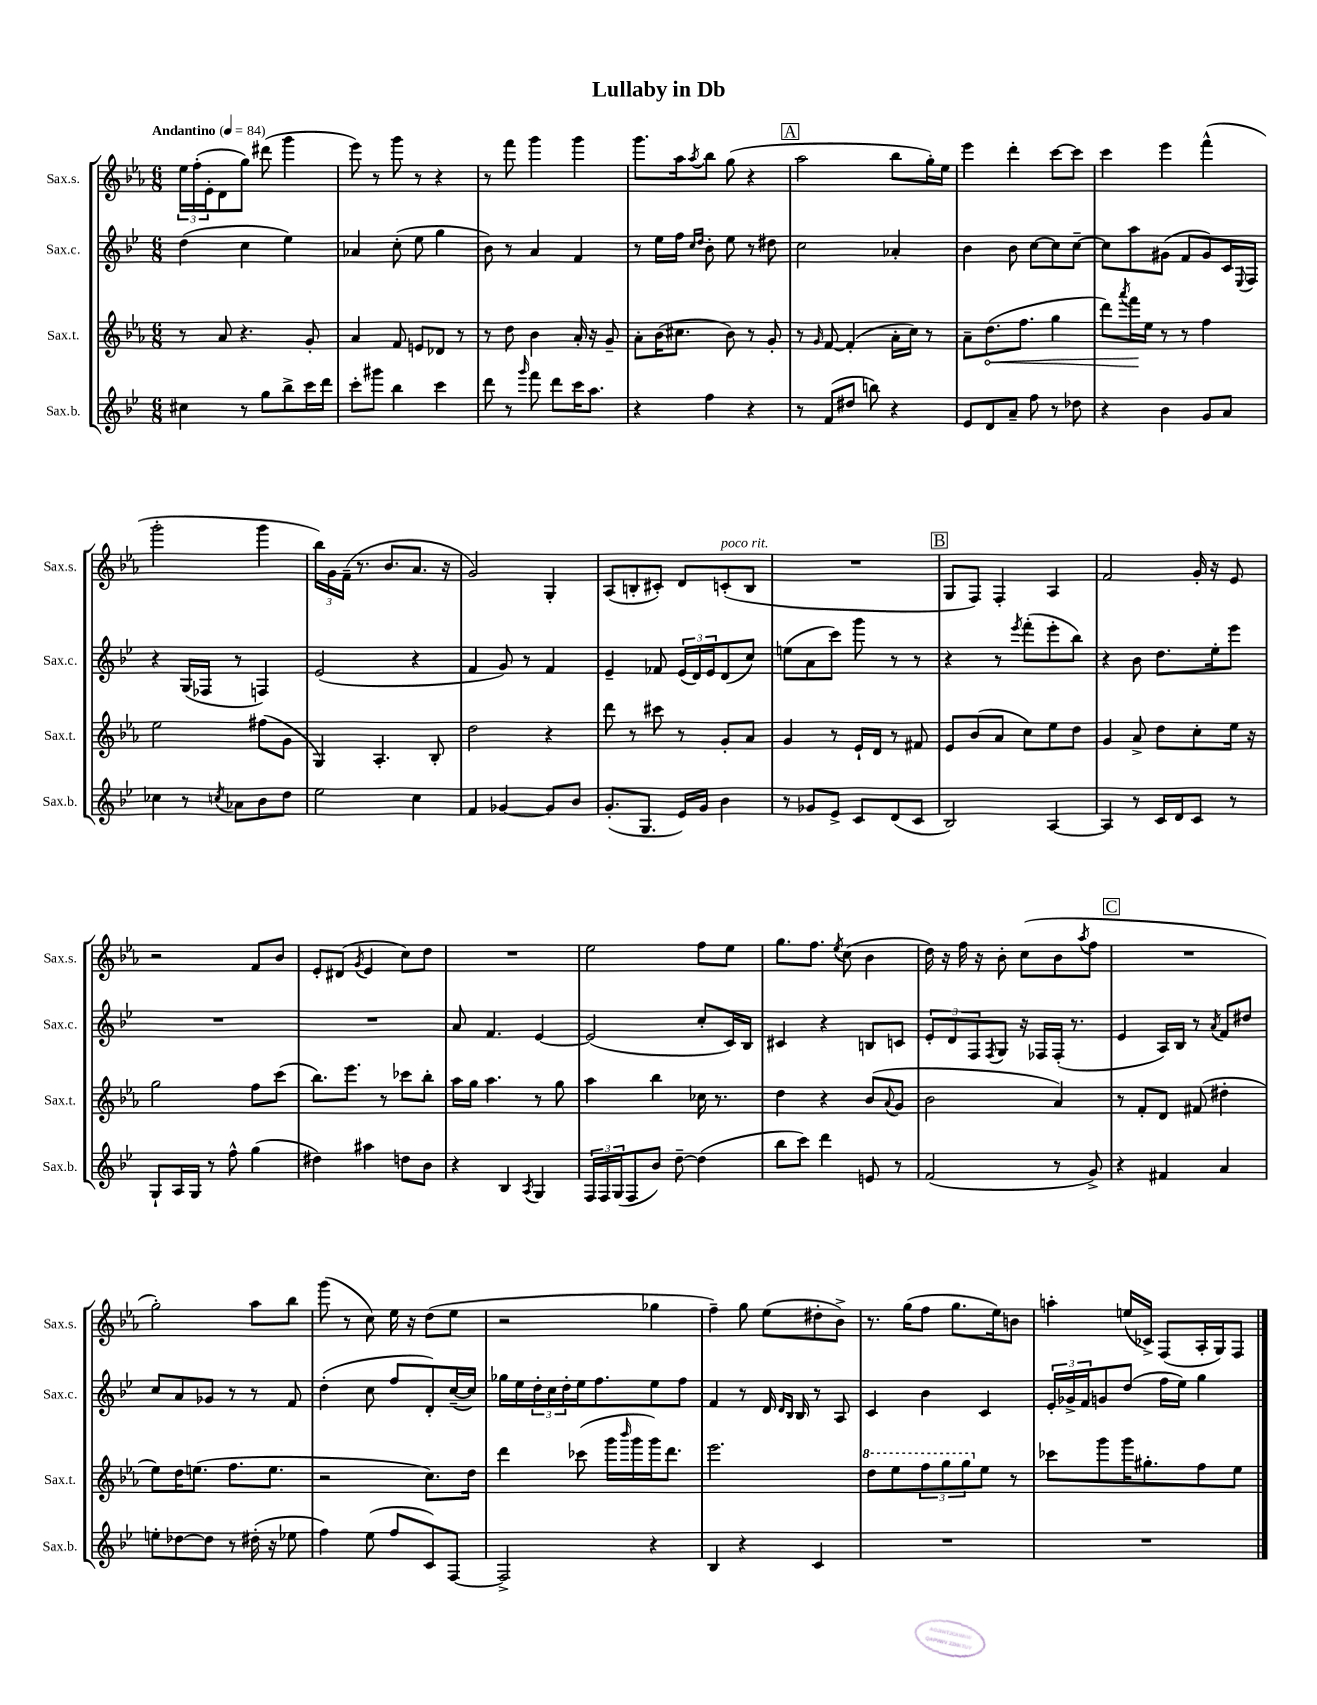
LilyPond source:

\header { title = "Lullaby in Db" }
<<
\new StaffGroup <<
\new Staff = "s0" \with { instrumentName = "Sax.s." shortInstrumentName = "Sax.s." } {
    \clef treble \key ees \major \numericTimeSignature \time 6/8 \tempo "Andantino" 4 = 84
    \tuplet 3/2 { ees''16 f''16-.( ees'16-. } d'8 g''8) dis'''8( g'''4 |
    ees'''8) r8 g'''8 r8 r4 |
    r8 f'''8 g'''4 g'''4 |
    g'''8. aes''16 \acciaccatura { aes''8 } bes''8 g''8( r4 |
    \mark \markup { \box "A" } aes''2 bes''8 g''16-.) ees''16 |
    ees'''4 d'''4-. c'''8~ c'''8 |
    c'''4 ees'''4 f'''4-^( |
    g'''2-. g'''4 |
    \tuplet 3/2 { bes''16) g'16 f'16--( } r8. bes'8. aes'8. r16 |
    g'2) g4-. |
    aes8( b8-. cis'8-.) d'8 c'8-.^\markup { \italic "poco rit." }( b8 |
    R2. |
    \mark \markup { \box "B" } g8 f8) f4-. aes4 |
    f'2 g'16-. r16 ees'8 |
    r2 f'8 bes'8 |
    ees'8-. dis'8( \acciaccatura { g'8 } ees'4 c''8) d''8 |
    R2. |
    ees''2 f''8 ees''8 |
    g''8. f''8. \acciaccatura { ees''8 } c''8( bes'4 |
    d''16) r16 f''16 r16 bes'8-. c''8( bes'8 \acciaccatura { aes''8 } f''8 |
    \mark \markup { \box "C" } R2. |
    g''2-.) aes''8 bes''8 |
    g'''8( r8 c''8) ees''16 r16 d''8( ees''8 |
    r2 ges''4 |
    f''4--) g''8 ees''8( dis''8-. bes'8->) |
    r8. g''16( f''8 g''8. ees''16) b'8 |
    a''4-. e''16( ces'16->) f8( aes16-. g16) f8 \bar "|." |
}
\new Staff = "s1" \with { instrumentName = "Sax.c." shortInstrumentName = "Sax.c." } {
    \clef treble \key bes \major \numericTimeSignature \time 6/8
    d''4( c''4 ees''4) |
    aes'4 c''8-.( ees''8 g''4 |
    bes'8) r8 a'4 f'4 |
    r8 ees''16 f''16 \grace { c''16 d''16 } bes'8-. ees''8 r8 dis''8 |
    \mark \markup { \box "A" } c''2 aes'4-. |
    bes'4 bes'8 c''8~ c''8 c''8~-- |
    c''8 a''8 gis'8( f'8 gis'8) c'16 \appoggiatura { ees8 } f16 |
    r4 g16( fes16 r8 f4) |
    ees'2( r4 |
    f'4 g'8) r8 f'4 |
    ees'4-- fes'8 \tuplet 3/2 { ees'16( d'16) ees'16 } d'8( c''8) |
    e''8( a'8 c'''8) g'''8 r8 r8 |
    \mark \markup { \box "B" } r4 r8 \acciaccatura { ees'''8 } f'''8-.( ees'''8-. bes''8) |
    r4 bes'8 d''8. ees''16-. ees'''8 |
    R2. |
    R2. |
    a'8 f'4. ees'4~ |
    ees'2( c''8-. c'16) bes16 |
    cis'4 r4 b8 c'8 |
    \tuplet 3/2 { ees'8-. d'8 f8 } \acciaccatura { f8 } g8 r16 fes16 fes16-.( r8. |
    \mark \markup { \box "C" } ees'4 a16) bes16 r8 \acciaccatura { a'8 } f'8 dis''8 |
    c''8 a'8 ges'8 r8 r8 f'8 |
    d''4-.( c''8 f''8 d'8-.) c''16~--( c''16) |
    ges''16 ees''16 \tuplet 3/2 { d''16-. c''16 d''16-. } ees''16 f''8. ees''8 f''8 |
    f'4 r8 d'16 \grace { d'16 bes16 } bes16 r8 a8 |
    c'4 bes'4 c'4 |
    \tuplet 3/2 { ees'16-. ges'16-> f'16 } g'8 d''8( f''16 ees''16) g''4 \bar "|." |
}
\new Staff = "s2" \with { instrumentName = "Sax.t." shortInstrumentName = "Sax.t." } {
    \clef treble \key ees \major \numericTimeSignature \time 6/8
    r8 aes'8 r4. g'8-. |
    aes'4 f'8 e'8 des'8 r8 |
    r8 d''8 bes'4 aes'16-. r16 g'8-- |
    aes'8-. bes'16( cis''8. bes'8) r8 g'8-. |
    \mark \markup { \box "A" } r8 \grace { g'16 } f'8~ f'4-.( aes'16-. c''16) r8 |
    aes'8-- \once \override Hairpin.circled-tip = ##t d''8.\<( f''8. g''4 |
    d'''8) \acciaccatura { aes'''8 } f'''16\! ees''16 r8 r8 f''4 |
    ees''2 fis''8( g'8 |
    g4) aes4.-. bes8-. |
    d''2 r4 |
    d'''8 r8 cis'''8 r8 g'8-. aes'8 |
    g'4 r8 ees'16-! d'16 r8 fis'8 |
    \mark \markup { \box "B" } ees'8 bes'8( aes'8 c''8) ees''8 d''8 |
    g'4 aes'8-> d''8 c''8-. ees''16 r16 |
    g''2 f''8 c'''8( |
    bes''8.) ees'''8. r8 ces'''8 bes''8-. |
    aes''16 g''16 aes''4. r8 g''8 |
    aes''4 bes''4 ces''16 r8. |
    d''4 r4 bes'8( \appoggiatura { aes'8 } g'8 |
    bes'2 aes'4) |
    \mark \markup { \box "C" } r8 f'8-. d'8 fis'8( dis''4-. |
    ees''8) d''16 e''8.( f''8. e''8. |
    r2 c''8.) d''16 |
    d'''4 ces'''8( g'''16 \grace { bes'''16 } g'''16 g'''16) d'''8. |
    ees'''2. |
    \ottava #1 d'''8 ees'''8 \tuplet 3/2 { f'''8 g'''8 g'''8 \ottava #0 } ees''8 r8 |
    ces'''8 g'''8 g'''16 gis''8.-. f''8 ees''8 \bar "|." |
}
\new Staff = "s3" \with { instrumentName = "Sax.b." shortInstrumentName = "Sax.b." } {
    \clef treble \key bes \major \numericTimeSignature \time 6/8
    cis''4 r8 g''8 bes''8-> c'''16 d'''16 |
    c'''8-. gis'''8 bes''4 c'''4 |
    d'''8 r8 \grace { g'''16 } f'''8 d'''8 c'''16 a''8. |
    r4 f''4 r4 |
    \mark \markup { \box "A" } r8 f'8( dis''8 b''8) r4 |
    ees'8 d'8 a'8-- f''8 r8 des''8 |
    r4 bes'4 g'8 a'8 |
    ces''4 r8 \acciaccatura { c''8 } aes'8 bes'8 d''8 |
    ees''2 c''4 |
    f'4 ges'4~ ges'8 bes'8 |
    g'8.-.( g8. ees'16) g'16 bes'4 |
    r8 ges'8 ees'8-> c'8 d'8( c'8 |
    \mark \markup { \box "B" } bes2) a4~ |
    a4 r8 c'16 d'16 c'8 r8 |
    g8-! a16 g16 r8 f''8-^ g''4( |
    dis''4) ais''4 d''8 bes'8 |
    r4 bes4 \acciaccatura { a8 } g4 |
    \tuplet 3/2 { f16 f16 g16( } f8 bes'8) d''8~-- d''4( |
    bes''8 c'''8) d'''4 e'8 r8 |
    f'2( r8 g'8->) |
    \mark \markup { \box "C" } r4 fis'4 a'4 |
    e''8-. des''8~ des''8 r8 dis''16-.( r16 ees''8 |
    f''4) ees''8( f''8 c'8) f8~ |
    f2-> r4 |
    bes4 r4 c'4 |
    R2. |
    R2. \bar "|." |
}
>>
>>
\layout { \context { \Score \remove "Bar_number_engraver" } }
